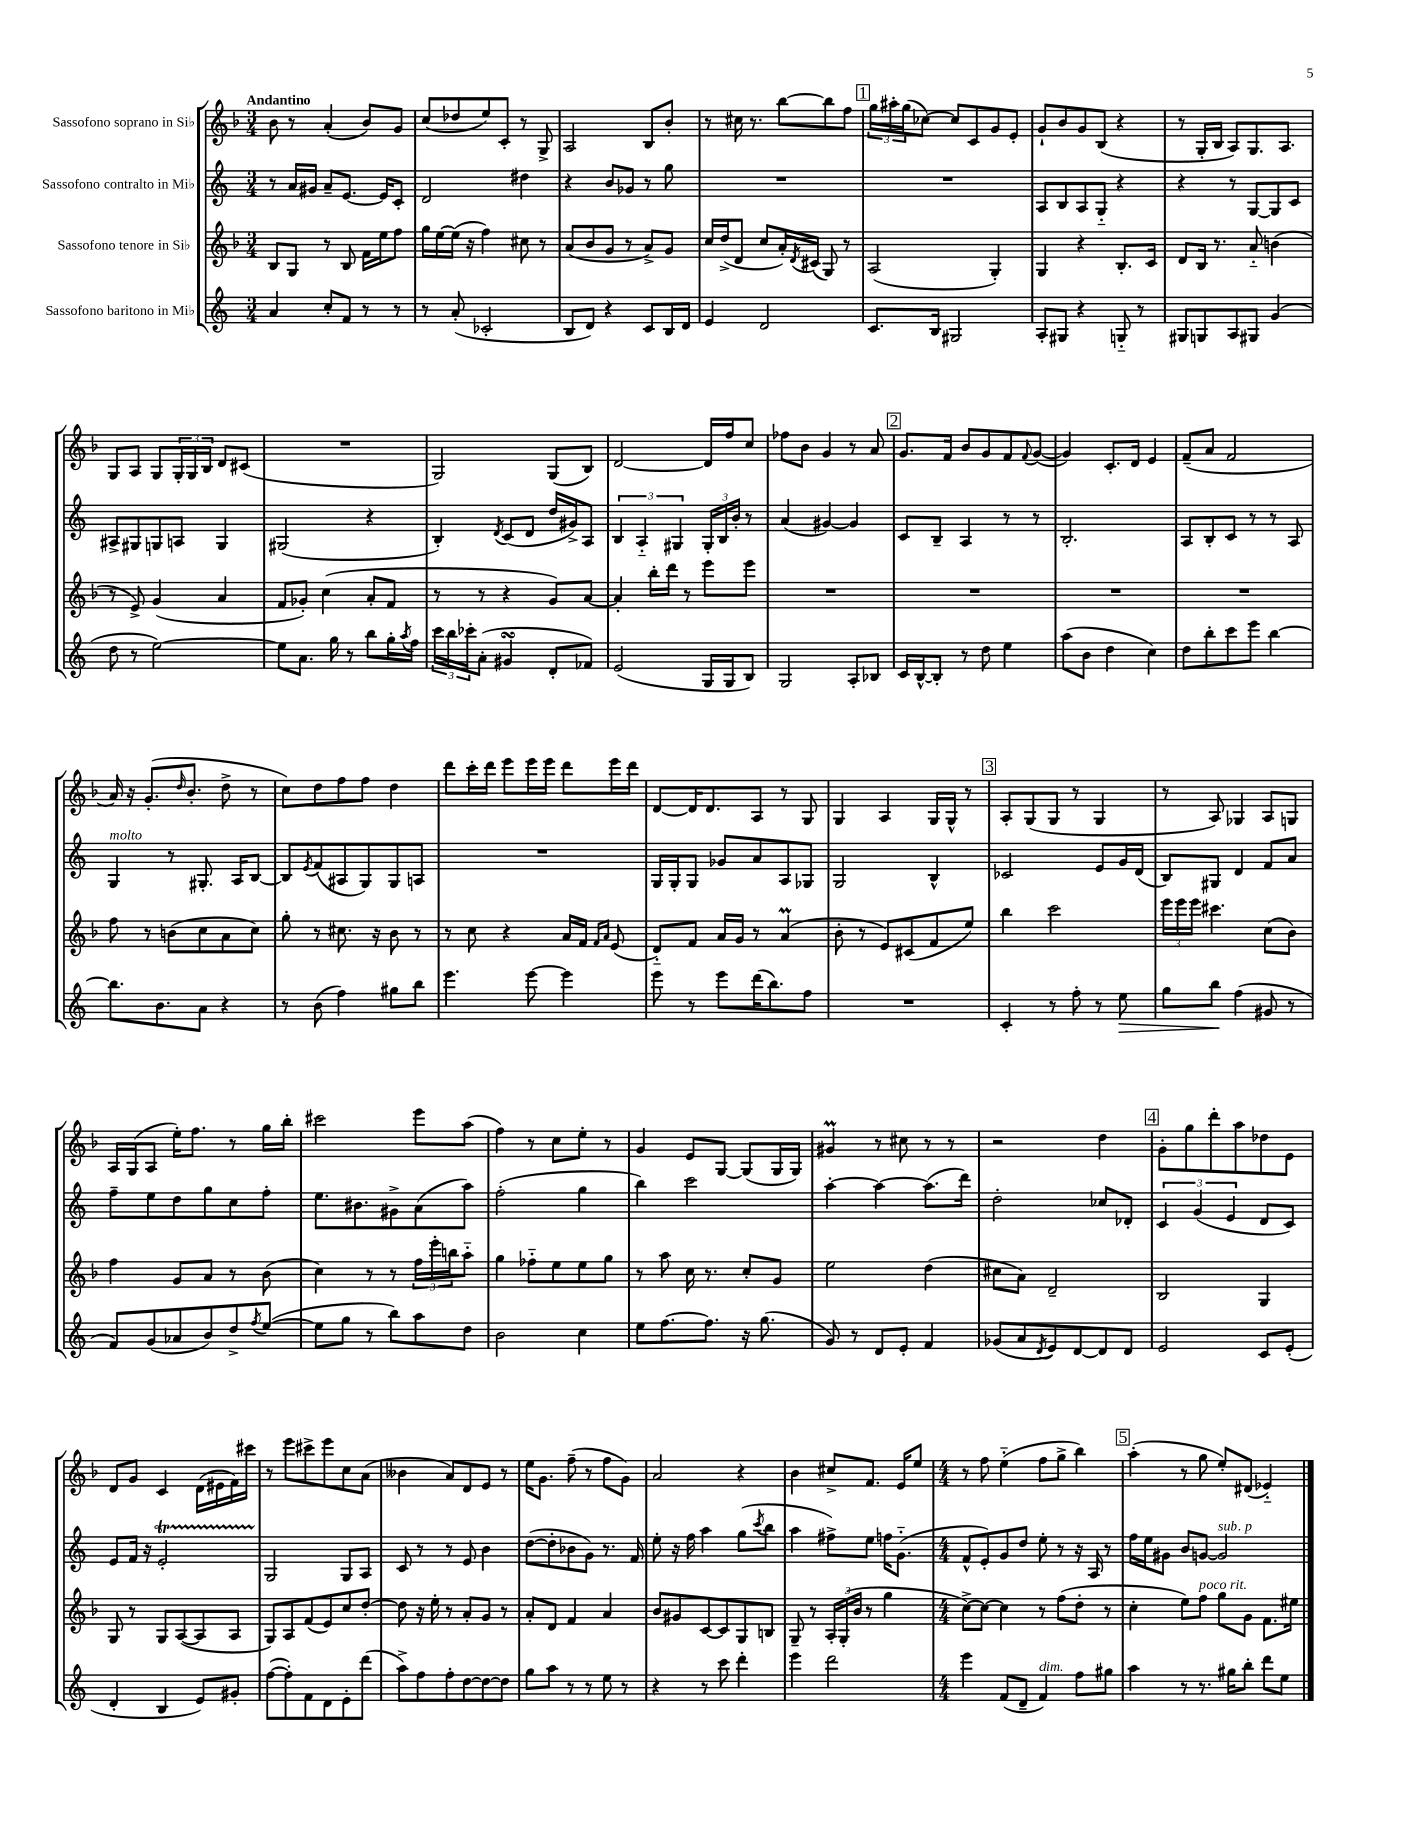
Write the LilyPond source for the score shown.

<<
\new StaffGroup <<
\new Staff = "s0" \with { instrumentName = "Sassofono soprano in Sib" } {
    \clef treble \key f \major \numericTimeSignature \time 3/4 \tempo "Andantino"
    bes'8 r8 a'4-.( bes'8) g'8 |
    c''8( des''8 e''8) c'8-. r8 g8-> |
    a2 bes8 bes'8-. |
    r8 cis''16 r8. bes''8~ bes''8 f''8 |
    \mark \markup { \box "1" } \tuplet 3/2 { g''16 ais''16-. g''16( } ces''8~) ces''8 c'8 g'8 e'8-. |
    g'8-! bes'8 g'8 bes8( r4 |
    r8 g16-. bes16 a8) g8. a8. |
    g8 a8 g8 \tuplet 3/2 { g16-. g16 bes16 } d'8 cis'8( |
    R2. |
    g2) g8( bes8) |
    d'2~ d'16 f''16 c''8 |
    fes''8 bes'8 g'4 r8 a'8 |
    \mark \markup { \box "2" } g'8. f'16 bes'8 g'8 f'8 \appoggiatura { f'8 } g'8~( |
    g'4) c'8.-. d'16 e'4 |
    f'8--( a'8 f'2 |
    a'16) r16 g'8.-.( \grace { d''16 } bes'8.-. d''8-> r8 |
    c''8) d''8 f''8 f''8 d''4 |
    d'''8 c'''16-. d'''16 e'''8 e'''16 e'''16 d'''8 e'''16 d'''16 |
    d'8~ d'16 d'8. a8 r8 g8 |
    g4 a4 g16 g16-^ r8 |
    \mark \markup { \box "3" } a8-. g8( g8 r8 g4 |
    r8 a8) ges4 a8 g8 |
    a16 g16( a8 e''16-.) f''8. r8 g''16 bes''16-. |
    cis'''2 e'''8 a''8( |
    f''4) r8 c''8 e''8-. r8 |
    g'4 e'8 g8~ g8( g16 g16) |
    gis'4\prall r8 cis''8 r8 r8 |
    r2 d''4 |
    \mark \markup { \box "4" } g'8-. g''8 d'''8-. a''8 des''8 e'8 |
    d'8 g'8 c'4 d'16( eis'16 f'16) cis'''16 |
    r8 e'''8 cis'''8-> e'''8 c''8 a'8( |
    beses'4 a'8) d'8 e'8 r8 |
    e''16 g'8. f''8--( r8 f''8 g'8) |
    a'2 r4 |
    bes'4 cis''8-> f'8. e'16 e''8 |
    \numericTimeSignature \time 4/4 r8 f''8 e''4-_( f''8 g''8-> bes''4) |
    \mark \markup { \box "5" } a''4-.( r8 g''8 e''8-.) dis'8( ees'4-_) \bar "|." |
}
\new Staff = "s1" \with { instrumentName = "Sassofono contralto in Mib" } {
    \clef treble \key c \major \numericTimeSignature \time 3/4
    r8 a'16 gis'16 a'8-- e'8.~ e'16 c'8-. |
    d'2 dis''4 |
    r4 b'8 ges'8 r8 g''8 |
    R2. |
    \mark \markup { \box "1" } R2. |
    a8 b8 a8 g8-_ r4 |
    r4 r8 g8~ g8 c'8 |
    ais8-> gis8 g8 a8 g4 |
    gis2( r4 |
    b4-.) \acciaccatura { d'8 } c'8( d'8 d''16 gis'16->) a8 |
    \tuplet 3/2 { b4 a4-_ gis4 } \tuplet 3/2 { gis16-. b16 b'16-. } r8 |
    a'4( gis'4~) gis'4 |
    \mark \markup { \box "2" } c'8 b8-- a4 r8 r8 |
    b2.-. |
    a8 b8-. c'8 r8 r8 a8 |
    g4^\markup { \italic "molto" } r8 gis8.-. a16 b8~ |
    b8 \acciaccatura { e'8 } f'8( ais8 g8) g8 a8 |
    R2. |
    g16 g16-. g8 ges'8 a'8 a8 ges8 |
    g2 b4-^ |
    \mark \markup { \box "3" } ces'2 e'8 g'16 d'16( |
    b8) gis8 d'4 f'8 a'8 |
    f''8-- e''8 d''8 g''8 c''8 f''8-. |
    e''8. bis'8. gis'8-> a'8( a''8) |
    f''2-.( g''4 |
    b''4) c'''2 |
    a''4~-. a''4~ a''8.( d'''16) |
    d''2-. ces''8 des'8-. |
    \mark \markup { \box "4" } \tuplet 3/2 { c'4 g'4( e'4 } d'8 c'8) |
    e'8 f'16 r16 e'2-.\startTrillSpan |
    g2\stopTrillSpan g8 a8 |
    c'8 r8 r8 e'8 b'4 |
    d''8~( d''8-. bes'8 g'8) r8. f'16 |
    e''8-. r16 f''16 a''4 g''8( \acciaccatura { c'''8 } b''8 |
    a''4 fis''8->) e''8 f''16 g'8.-_( |
    \numericTimeSignature \time 4/4 f'8-^ e'8-.) g'8 d''8 e''8-. r8 r16 a16 r8 |
    \mark \markup { \box "5" } f''16 e''16 gis'8 b'8 g'8~ g'2^\markup { \italic "sub. p" } \bar "|." |
}
\new Staff = "s2" \with { instrumentName = "Sassofono tenore in Sib" } {
    \clef treble \key f \major \numericTimeSignature \time 3/4
    bes8 g8 r8 bes8 f'16 e''16 f''8 |
    g''16 e''16~ e''16( r16 f''4) cis''8 r8 |
    a'8( bes'8 g'8 r8 a'8->) g'8 |
    c''16 d''16->( d'8 c''8 a'16-.) \acciaccatura { d'8 } cis'16( g8) r8 |
    \mark \markup { \box "1" } a2( g4-.) |
    g4 r4 bes8.-. c'16 |
    d'8 bes16 r8. a'8-_ b'4( |
    r8 e'8->) g'4( a'4 |
    f'8 ges'8-.) c''4( a'8-. f'8 |
    r8 r8 r4 g'8) a'8~ |
    a'4-. bes''16-. d'''16 r8 e'''8 e'''8 |
    R2. |
    \mark \markup { \box "2" } R2. |
    R2. |
    R2. |
    f''8 r8 b'8( c''8 a'8 c''8) |
    g''8-. r8 cis''8. r16 bes'8 r8 |
    r8 c''8 r4 a'16 f'16 \grace { f'16 a'16 } e'8( |
    d'8-_) f'8 a'16 g'16 r8 a'4\prall( |
    bes'8-. r8 e'8) cis'8( f'8 e''8) |
    \mark \markup { \box "3" } bes''4 c'''2 |
    \tuplet 3/2 { e'''16 e'''16 e'''16 } cis'''4. c''8( bes'8) |
    f''4 g'8 a'8 r8 bes'8( |
    c''4) r8 r8 \tuplet 3/2 { f''16 e'''16-. b''16 } a''8-_ |
    g''4 fes''8-_ e''8 e''8 g''8 |
    r8 a''8 c''16 r8. c''8-. g'8 |
    e''2 d''4( |
    cis''8 a'8) d'2-- |
    \mark \markup { \box "4" } bes2 g4 |
    g8 r8 g8 a8~( a8 a8 |
    g8) a8 f'8( e'8) c''8 d''8~-. |
    d''8 r16 e''16-. r8 a'8-. g'8 r8 |
    a'8-. d'8 f'4 a'4 |
    bes'8 gis'8 c'8~ c'8 g8 b8 |
    g8-- r8 \tuplet 3/2 { a16-. g16-.( bes'16 } r8 g''4 |
    \numericTimeSignature \time 4/4 c''8~->) c''8~ c''4 r8 f''8( d''8-. r8 |
    \mark \markup { \box "5" } c''4-. e''8) f''8^\markup { \italic "poco rit." } g''8 g'8 f'8. eis''16 \bar "|." |
}
\new Staff = "s3" \with { instrumentName = "Sassofono baritono in Mib" } {
    \clef treble \key c \major \numericTimeSignature \time 3/4
    a'4 c''8-. f'8 r8 r8 |
    r8 a'8-.( ces'2-. |
    b8 d'8) r4 c'8 b16 d'16 |
    e'4 d'2 |
    \mark \markup { \box "1" } c'8. b16 gis2 |
    a8-. gis8 r4 g8-_ r8 |
    gis8 g8 a8 gis8 g'4( |
    d''8 r8 e''2~) |
    e''8 a'8. g''16 r8 b''8 g''16-. \acciaccatura { a''8 } f''16 |
    \tuplet 3/2 { c'''16 b''16 ces'''16-. } a'8-.( gis'4\turn d'8-. fes'8) |
    e'2( g16 g16 b8) |
    g2 a8-. bes8 |
    \mark \markup { \box "2" } c'16 b16~-^ b8-. r8 d''8 e''4 |
    a''8( b'8 d''4 c''4) |
    d''8 b''8-. c'''8 e'''8 b''4~ |
    b''8. b'8. a'8 r4 |
    r8 b'8( f''4) gis''8 b''8 |
    e'''4. e'''8~ e'''4 |
    e'''8 r8 e'''8 d'''16( b''8.) f''8 |
    R2. |
    \mark \markup { \box "3" } c'4-. r8 f''8-. r8 e''8\> |
    g''8 b''8\! f''4( gis'8 r8 |
    f'8) g'8( aes'8 b'8) d''8-> \acciaccatura { f''8 } e''8~( |
    e''8 g''8 r8 b''8) a''8 d''8 |
    b'2 c''4 |
    e''8 f''8.~ f''8. r16 g''8.( |
    g'8) r8 d'8 e'8-. f'4 |
    ges'8( a'8 \acciaccatura { d'8 } e'8) d'8~ d'8 d'8 |
    \mark \markup { \box "4" } e'2 c'8 e'8-.( |
    d'4-. b4 e'8) gis'8-. |
    f''8~( f''8-.) f'8 d'8 e'8-. d'''8( |
    a''8->) f''8 f''8-. d''8~ d''8~ d''8 |
    g''8 a''8 r8 r8 e''8 r8 |
    r4 r8 c'''8 d'''4-. |
    e'''4 d'''2 |
    \numericTimeSignature \time 4/4 e'''4 f'8( d'8-- f'4^\markup { \italic "dim." }) f''8 gis''8 |
    \mark \markup { \box "5" } a''4 r8 r8. gis''16 b''8-. d'''8 e''8 \bar "|." |
}
>>
>>
\layout { \context { \Score \remove "Bar_number_engraver" } }
